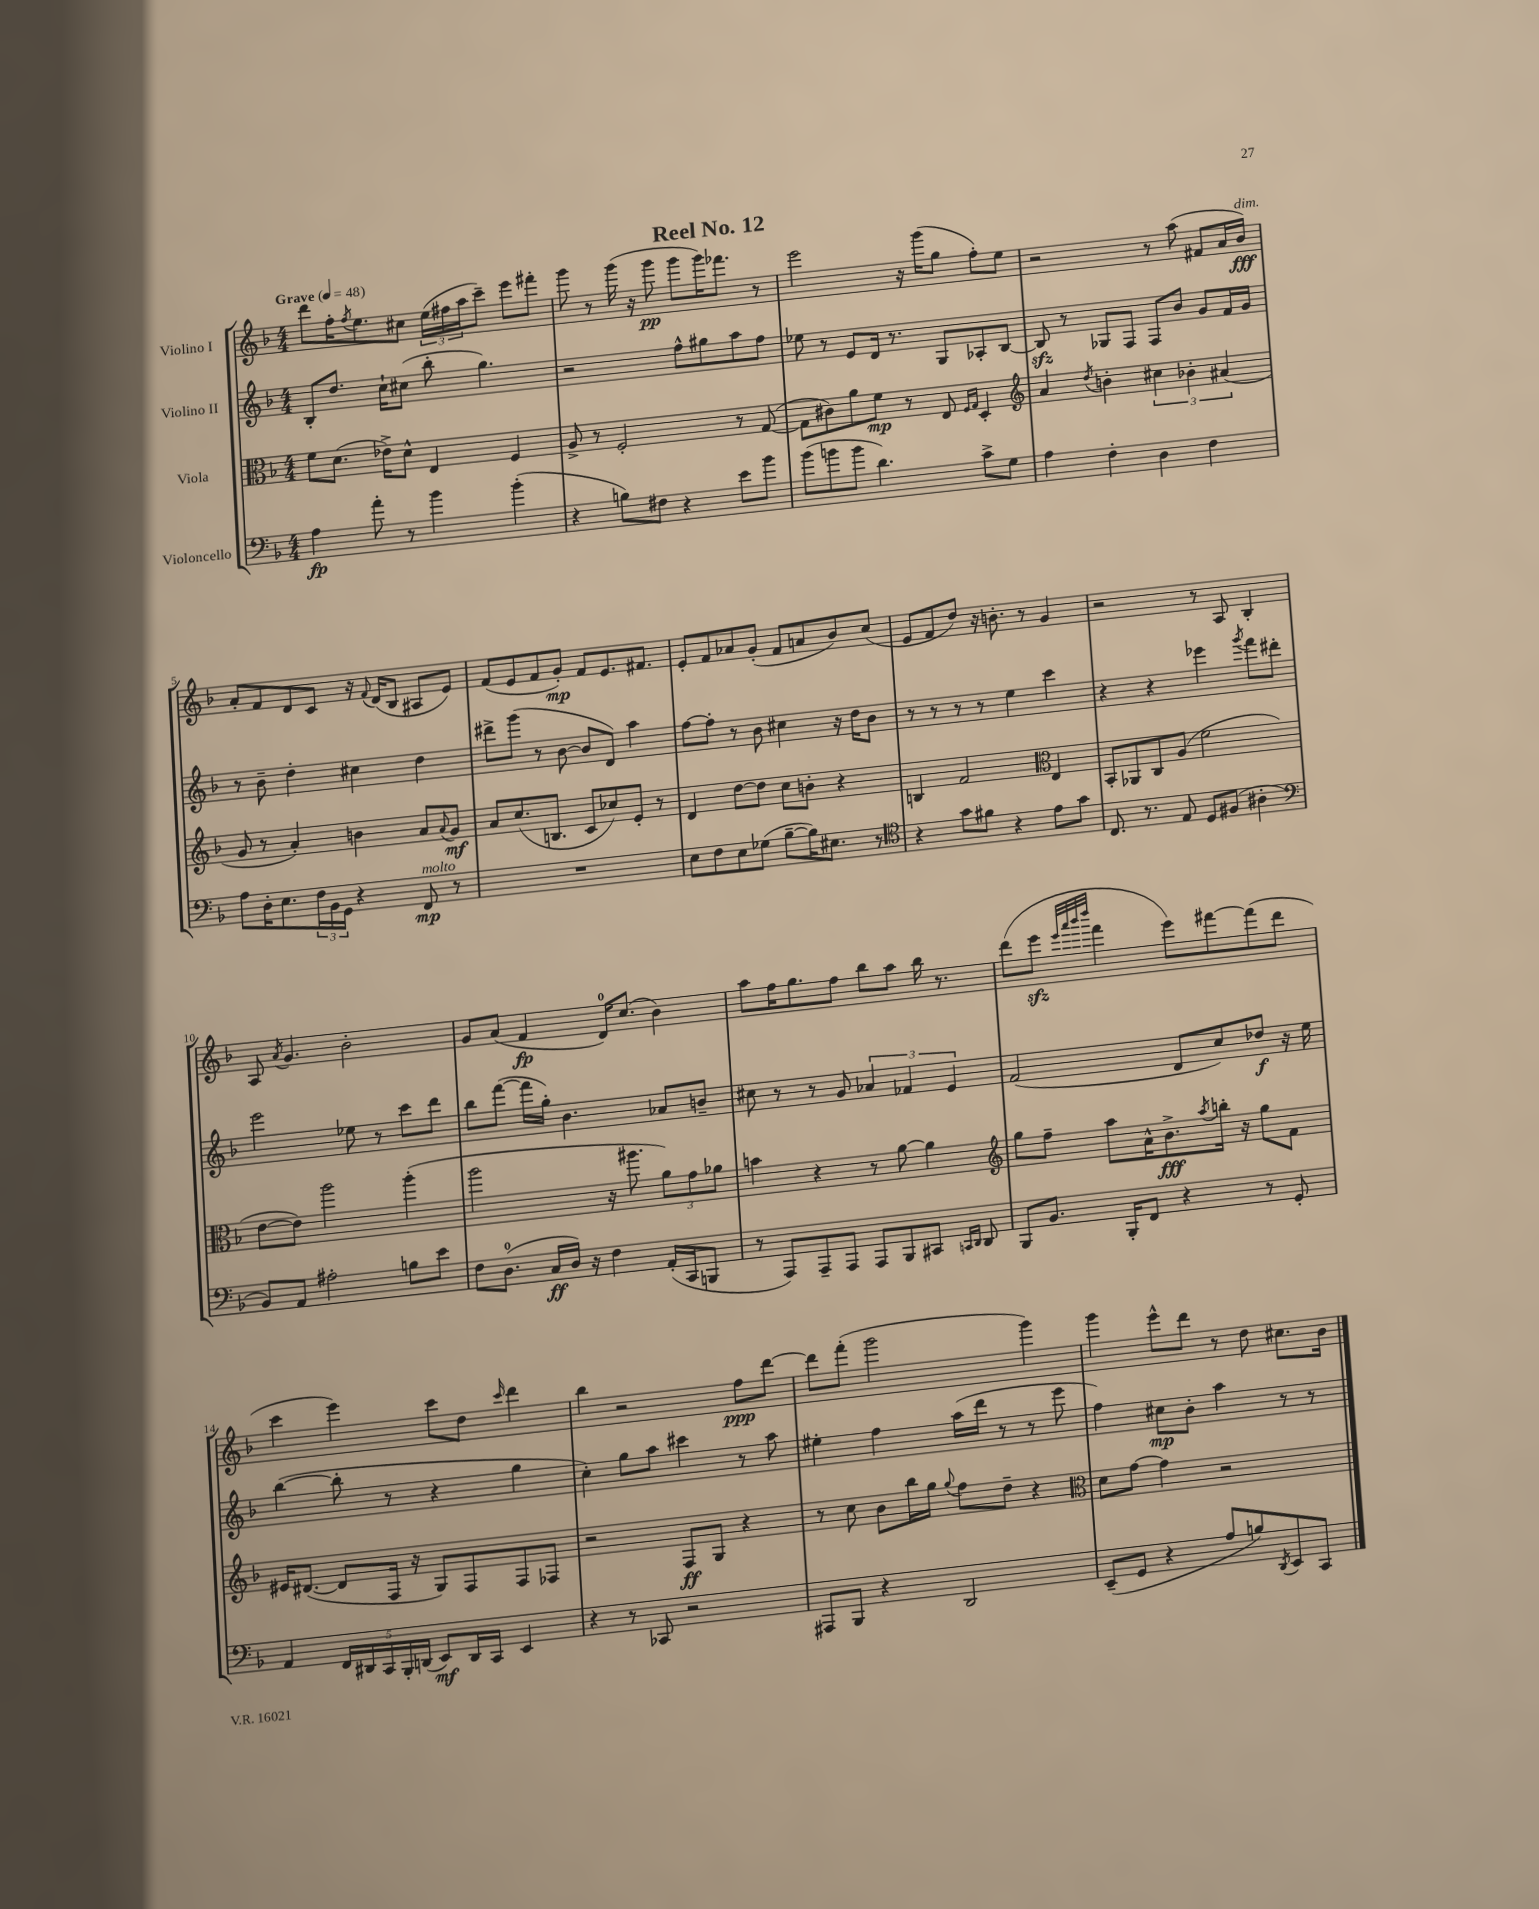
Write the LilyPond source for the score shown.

\header { title = "Reel No. 12" }
<<
\new StaffGroup <<
\new Staff = "s0" \with { instrumentName = "Violino I" } {
    \clef treble \key f \major \numericTimeSignature \time 4/4 \tempo "Grave" 4 = 48
    d'''8 f''16-. \acciaccatura { f''8 } e''8. cis''8 \tuplet 3/2 { e''16( fis''16 a''16 } c'''8--) e'''8 fis'''8-. |
    g'''8 r8 g'''16( r16 g'''8\pp g'''8 g'''16) fes'''8. r8 |
    e'''2 r16 g'''16( g''8 f''8-.) e''8 |
    r2 r8 a''8( fis'8 a'16 bes'16\fff^\markup { \italic "dim." }) |
    a'8-. f'8 d'8 c'8 r16 \appoggiatura { f'8 } d'16( bes8 ais8 e'8) |
    f'8( e'8 f'8 g'8-.\mp) f'8 e'8. fis'8. |
    e'8-. f'8 aes'8 g'8-.( f'8 a'8 bes'8) c''8( |
    e'8 f'8 d''8) r16 b'8.-. r8 g'4 |
    r2 r8 a8 bes4-. |
    a8 \acciaccatura { a'8 } g'4. bes'2-. |
    g'8 a'8( f'4\fp d'16-0) c''8.( bes'4) |
    a''8 f''16 g''8. f''8 bes''8 a''8 bes''16 r8. |
    d'''8( e'''8\sfz \grace { e'''32 a'''32 bes'''32 d''''32 } f'''4 e'''8) fis'''8~ fis'''8( d'''8 |
    c'''4 e'''4) c'''8 d''8 \grace { c'''16 } d'''4 |
    bes''4 r2 f''8\ppp d'''8~ |
    d'''8 f'''8-.( g'''2 g'''4) |
    g'''4 e'''8-^ d'''8 r8 d''8 cis''8. bes'16 \bar "|." |
}
\new Staff = "s1" \with { instrumentName = "Violino II" } {
    \clef treble \key f \major \numericTimeSignature \time 4/4
    bes8-. d''8. c''16-! cis''8( bes''8-. g''4.) |
    r2 f''8-^ gis''8 a''8 f''8 |
    ees''8 r8 e'8 d'16 r8. g8 aes8-. bes8~ |
    bes8\sfz r8 ges8 f8 f8 bes'8 g'8 f'16 g'16 |
    r8 bes'8-- d''4-. cis''4 d''4 |
    dis'''8-> g'''8( r8 bes'8~ bes'8 d'8) a''4 |
    f''8~ f''8-. r8 bes'8 cis''4 r16 d''16 bes'8 |
    r8 r8 r8 r8 e''4 c'''4 |
    r4 r4 ees'''4 \acciaccatura { g'''8 } f'''8 dis'''8-. |
    e'''2 ees''8 r8 c'''8 d'''8 |
    bes''8 f'''8~( f'''16 g''16-.) bes'4. aes'8 b'8-- |
    cis''8 r8 r8 g'8 \tuplet 3/2 { aes'4 fes'4 e'4 } |
    f'2( d'8 c''8) des''8\f r16 e''16 |
    bes''4~( bes''8-. r8 r4 g''4 |
    c''4-.) g''8 a''8 cis'''4 r8 a''8 |
    eis''4-. f''4 a''16( d'''16 r8 r8 e'''8 |
    f''4) cis''8\mp bes'8-. a''4 r8 r8 \bar "|." |
}
\new Staff = "s2" \with { instrumentName = "Viola" } {
    \clef alto \key f \major \numericTimeSignature \time 4/4
    f'8 d'8.( ees'16->) d'8-^ e4 f4 |
    a8-> r8 f2-. r8 g8~( |
    g8 cis'8) a'8 f'8\mp r8 e8 \grace { f16 g16 } d4-. |
    \clef treble a'4 \acciaccatura { d''8 } b'4-. \tuplet 3/2 { cis''4 bes'4-. ais'4( } |
    g'8 r8 a'4-.) b'4 a'8 \appoggiatura { a'8 } g'8\mf |
    a'8 c''8.( b8. c'8 ces''8) e'8-. r8 |
    d'4 d''8~ d''8 c''8 b'8-. r4 |
    b4 f'2 \clef alto e4 |
    bes,8-. aes,8 c8 a8( f'2 |
    e'8~ e'8) a''2 a''4-.( |
    a''2 r16 ais''8. \tuplet 3/2 { a'8) g'8 aes'8 } |
    b'4 r4 r8 a'8~ a'4 |
    \clef treble g''8 f''8-- a''8 a'16-^ bes'8.->\fff \acciaccatura { a''8 } b''16-. r16 g''8 f'8 |
    eis'16 dis'8.~( dis'8 f16 r16 g8) f8 f8 fes8 |
    r2 f8\ff g8 r4 |
    r8 c''8 bes'8 bes''16 g''16 \appoggiatura { g''8 } f''8 d''8-- r4 |
    \clef alto d'8 g'8~ g'4 r2 \bar "|." |
}
\new Staff = "s3" \with { instrumentName = "Violoncello" } {
    \clef bass \key f \major \numericTimeSignature \time 4/4
    a4\fp a'8-. r8 bes'4 bes'4-.( |
    r4 b8) fis8 r4 e'8 bes'8 |
    bes'8( b'8 b'8 d'4.) c'8-> g8 |
    a4 f4-. d4 f4 |
    a8 d16-. e8. \tuplet 3/2 { f16 bes,16 g,16 } r4 f,8\mp^\markup { \italic "molto" } r8 |
    R1 |
    e8 f8 e8 ges8( bes8~-- bes16) eis8. r8 |
    \clef tenor r4 g'8 fis'8 r4 e'8 g'8 |
    c8. r8. e8 d8 fis8( ais4-. |
    \clef bass bes,8) a,8 ais2-. b8 e'8 |
    f8 d8.-0( c16\ff d16) r16 f4 a,16-.( c,16 b,,8 |
    r8 a,,8) a,,8-- a,,8 a,,8 bes,,8 cis,8 \grace { c,16 d,16 } d,8 |
    bes,,8 bes,8. bes,,16-. f,8 r4 r8 g,8-. |
    a,4 \tuplet 5/4 { f,16 dis,16 c,16 bes,,16-. d,16( } e,8\mf) d,16 c,16 e,4 |
    r4 r8 ces,8 r2 |
    ais,,8 bes,,8 r4 d,2 |
    e,8--( g,8 r4 a8 b8) \acciaccatura { d,8 } e,8 c,8 \bar "|." |
}
>>
>>
